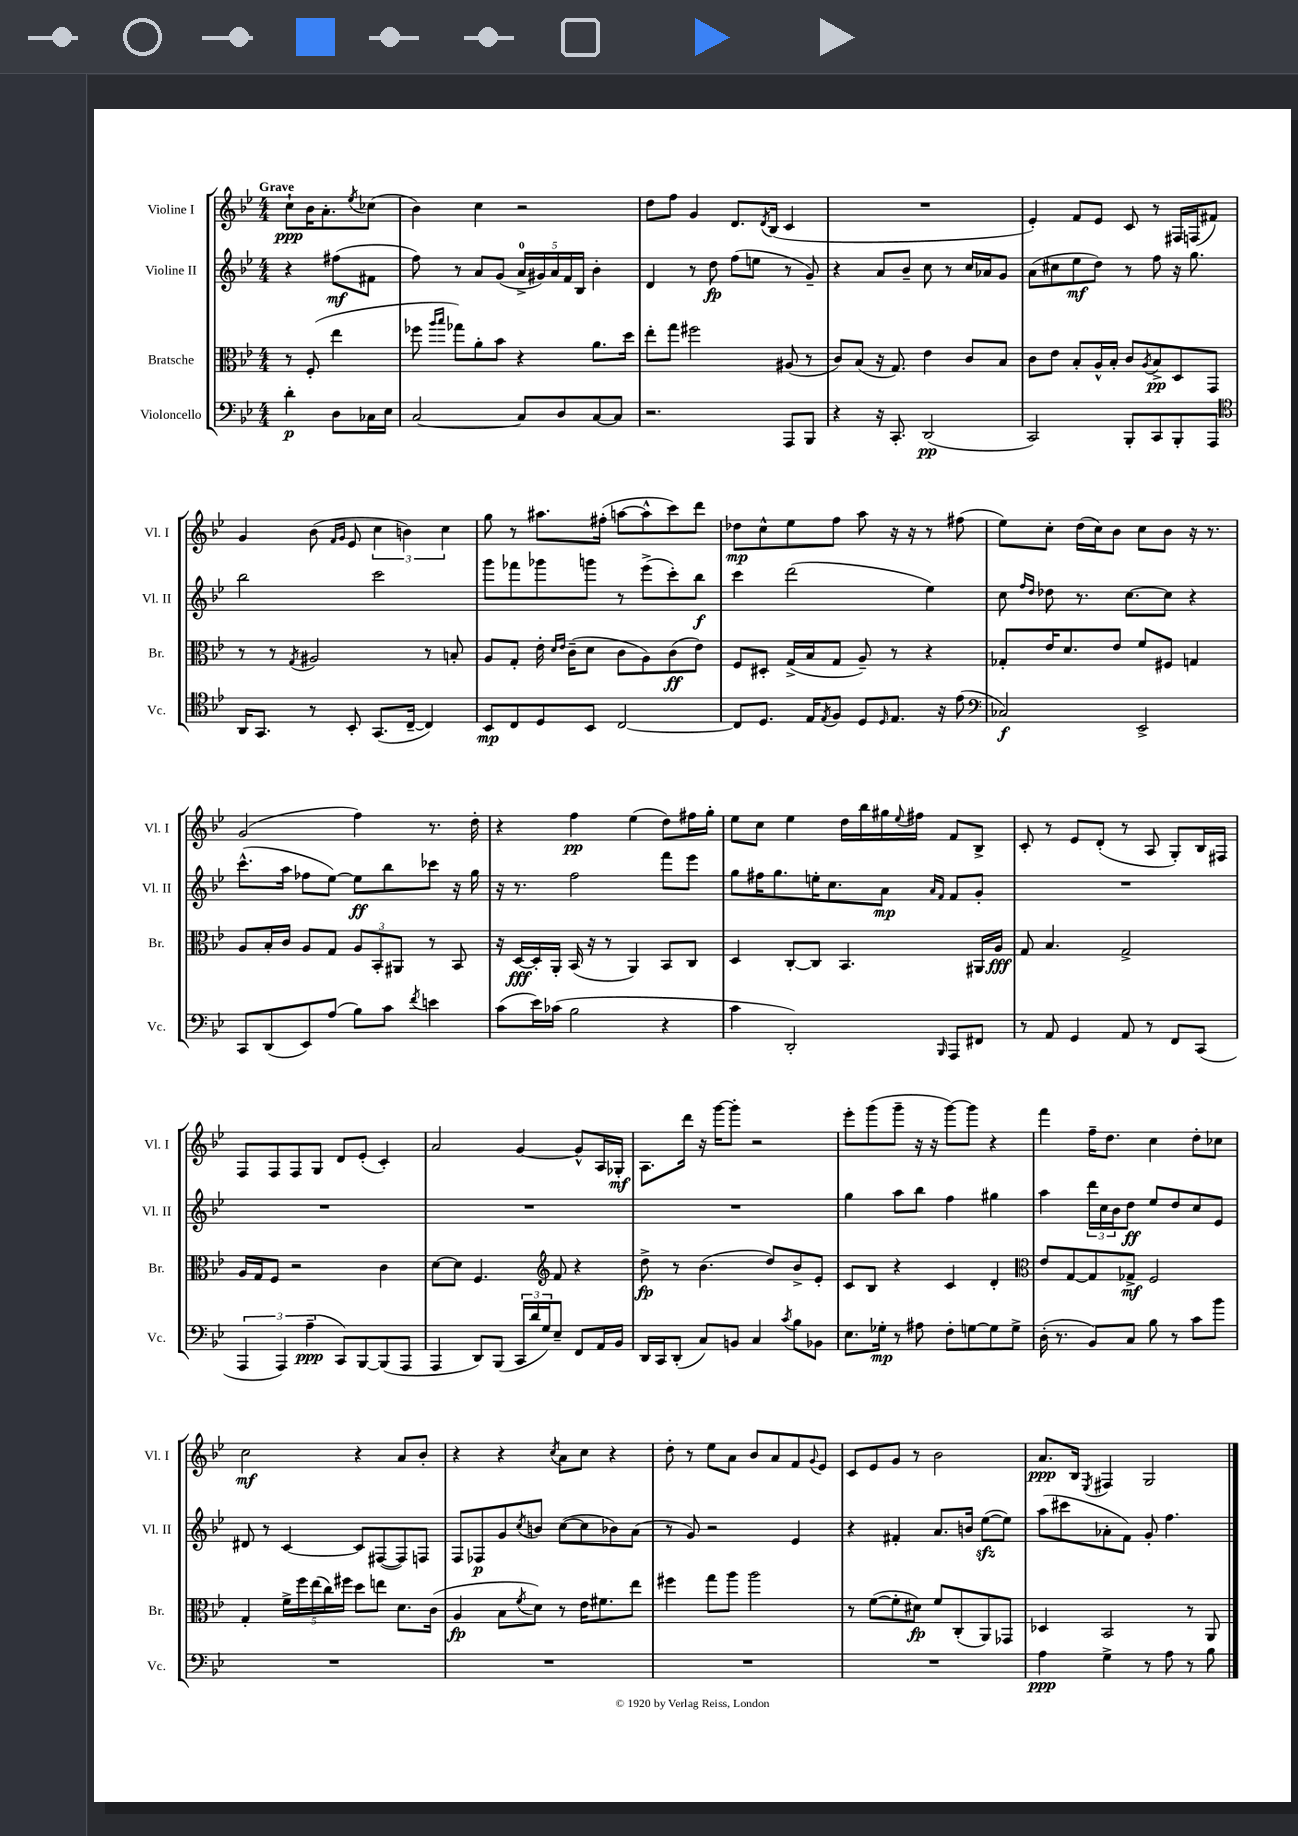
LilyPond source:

<<
\new StaffGroup <<
\new Staff = "s0" \with { instrumentName = "Violine I" shortInstrumentName = "Vl. I" } {
    \clef treble \key bes \major \numericTimeSignature \time 4/4 \partial 2 \tempo "Grave"
    c''8-!\ppp bes'16 a'8.-. \acciaccatura { ees''8 } ces''8( |
    bes'4) c''4 r2 |
    d''8 f''8 g'4 d'8. \acciaccatura { d'8 } bes16( c'4 |
    R1 |
    ees'4-.) f'8 ees'8 c'8 r8 fis16 f16( fis'8) |
    g'4 bes'8( \grace { f'16 g'16 } ees'8 \tuplet 3/2 { c''4 b'4) c''4 } |
    g''8 r8 ais''8. fis''16-.( a''8~ a''8-^ c'''8) d'''8 |
    des''8\mp c''8-^ ees''8 f''8 a''8 r16 r16 r8 fis''8( |
    ees''8) c''8-. d''16( c''16) bes'8 c''8 bes'8 r16 r8. |
    g'2( f''4) r8. d''16-. |
    r4 f''4\pp ees''4( d''8) fis''16 g''16-. |
    ees''8 c''8 ees''4 d''16 bes''16 gis''16 \appoggiatura { ees''8 } fis''16 f'8 bes8-> |
    c'8-. r8 ees'8 d'8-.( r8 a8 g8-.) bes16 fis16 |
    f8 f8 f8 g8 d'8 ees'8-.( c'4-.) |
    a'2 g'4~ g'8-^ a16 ges16-.\mf |
    a8. d'''16 r16 g'''16~ g'''8-. r2 |
    ees'''8-. g'''8( g'''8-- r16 r16 g'''8~) g'''8 r4 |
    f'''4 f''16-- d''8. c''4 d''8-. ces''8 |
    c''2\mf r4 a'8 bes'8-. |
    r4 r4 \acciaccatura { c''8 } a'8 c''8 r4 |
    d''8-. r8 ees''8 a'8 bes'8 a'8 f'8 \appoggiatura { g'8 } ees'8 |
    c'8 ees'8 g'8 r8 bes'2 |
    a'8.\ppp bes16 \acciaccatura { ees8 } fis4 g2 \bar "|." |
}
\new Staff = "s1" \with { instrumentName = "Violine II" shortInstrumentName = "Vl. II" } {
    \clef treble \key bes \major \numericTimeSignature \time 4/4 \partial 2
    r4 fis''8\mf( fis'8 |
    f''8) r8 a'8 g'8( \tuplet 5/4 { a'16-0-> gis'16) a'16 f'16 bes16 } bes'4-. |
    d'4 r8 d''8\fp f''8( e''8 r8 g'8--) |
    r4 a'8 bes'8-- c''8 r8 c''16 aes'16 g'8 |
    a'8( cis''8 ees''8\mf d''8) r8 f''8 r16 g''8. |
    bes''2 c'''2 |
    g'''8 fes'''8 ges'''8 g'''8 r8 ees'''8->( c'''8-.) bes''8\f |
    c'''4 d'''2( ees''4) |
    c''8 \grace { f''16 d''16 } des''8 r8. c''8.~ c''8 r4 |
    c'''8.-^( a''16 fes''8 ees''8~) ees''8\ff bes''8 ces'''8 r16 g''16 |
    r16 r8. f''2 f'''8 ees'''8 |
    g''8 fis''16 g''8. e''16-. c''8. a'8\mp \grace { a'16 f'16 } f'8 g'8-. |
    R1 |
    R1 |
    R1 |
    R1 |
    g''4 a''8 bes''8 f''4 gis''4 |
    a''4 \tuplet 3/2 { d'''16 c''16 bes'16 } d''8\ff ees''8 d''8 c''8 ees'8 |
    dis'8 r8 c'4~ c'8 fis8~( fis8) f8 |
    f8 fes8\p g'8 \acciaccatura { c''8 } b'8 c''8~( c''8 bes'8) a'8( |
    r8 g'8) r2 ees'4 |
    r4 fis'4-. a'8. b'16 ees''8~\sfz( ees''8) |
    a''8( cis'''8 aes'8-. f'8) g'8-. f''4. \bar "|." |
}
\new Staff = "s2" \with { instrumentName = "Bratsche" shortInstrumentName = "Br." } {
    \clef alto \key bes \major \numericTimeSignature \time 4/4 \partial 2
    r8 f8-.( ees''4 |
    fes''8 \grace { a''16 bes''16 } ges''8) a'8-. bes'8 r4 a'8. d''16 |
    ees''8-. g''8 fis''2 ais8( r8 |
    c'8) bes8( r16 g8.) ees'4 c'8 bes8 |
    c'8 ees'8 bes8-. a16-^ bes16-. c'8 \acciaccatura { a8 } bes8->\pp d8 g,8 |
    r8 r8 \acciaccatura { g8 } ais2 r8 b8-. |
    a8 g8-. ees'16-. \grace { d'16 ees'16 } c'16--( d'8 c'8 a8) c'8\ff( ees'8) |
    f8 dis8-. g16->( bes16 g8 a8--) r8 r4 |
    ges8-. ees'16 d'8. ees'8 f'8 fis8 g4 |
    a8 bes16-. c'16 a8 g8 \tuplet 3/2 { a8 bes,8-. ais,8 } r8 bes,8 |
    r16 d16~\fff d16-. a,16-. bes,16( r16 r8 a,4) bes,8 c8 |
    d4 c8~-. c8 bes,4. ais,16 a16\fff |
    g8 bes4. g2-> |
    a16 g16 f8 r2 c'4 |
    d'8~ d'8 f4. \clef treble f'8 r4 |
    d''8->\fp r8 bes'4.( d''8) bes'8-> ees'8-. |
    c'8 bes8 r4 c'4 d'4-. |
    \clef alto ees'8 g8~ g8 ges8->\mf f2 |
    g4-. \tuplet 5/4 { f'16-> f''16 ees''16( c''16) fis''16 } d''8 e''8 d'8. c'16( |
    a4\fp bes8 \acciaccatura { f'8 } d'8) r8 ees'16 fis'8. ees''8 |
    fis''4 g''8 a''8 a''2 |
    r8 f'8~( f'8-. dis'8\fp) f'8 c8-.( a,8) ges,8 |
    des4 bes,2 r8 a,8 \bar "|." |
}
\new Staff = "s3" \with { instrumentName = "Violoncello" shortInstrumentName = "Vc." } {
    \clef bass \key bes \major \numericTimeSignature \time 4/4 \partial 2
    d'4-.\p d8 ces16 ees16 |
    c2~ c8 d8 c8~ c8 |
    r2. a,,8 bes,,8 |
    r4 r16 c,8.-. d,2\pp( |
    c,2) bes,,8-. c,8 bes,,8-. a,,8 |
    \clef tenor a,16 g,8. r8 bes,8-. g,8.( c16~-- c4) |
    bes,8\mp c8 d8 bes,8 c2~ |
    c8 d8. ees16 \acciaccatura { ees8 } f8 d8 \grace { d16 } ees8. r16 ees'8( |
    \clef bass ces2\f) ees,2-> |
    c,8 d,8( ees,8) a8( bes8) c'8 \acciaccatura { f'8 } e'4 |
    c'8( ees'16) ces'16( bes2 r4 |
    c'4 d,2-.) \grace { bes,,16 } a,,8 fis,8 |
    r8 a,8 g,4 a,8 r8 f,8 c,8( |
    \tuplet 3/2 { a,,4 a,,4) a4--\ppp( } c,8) bes,,8~ bes,,8( a,,8 |
    a,,4 d,8) bes,,8( \tuplet 3/2 { c,16 d'16 g16) } ees8-- f,8 a,16 bes,16 |
    d,16 c,16 d,8-.( c8) b,8 c4 \acciaccatura { c'8 } bes8 bes,8 |
    ees8. ges16-.\mp r8 ais8 f8-. g8~ g8 g8-> |
    d16-.( r8. bes,8) c8 bes8 r8 c'8 bes'8 |
    R1 |
    R1 |
    R1 |
    R1 |
    a4\ppp g4-> r8 a8 r8 bes8 \bar "|." |
}
>>
>>
\layout { \context { \Score \remove "Bar_number_engraver" } }
